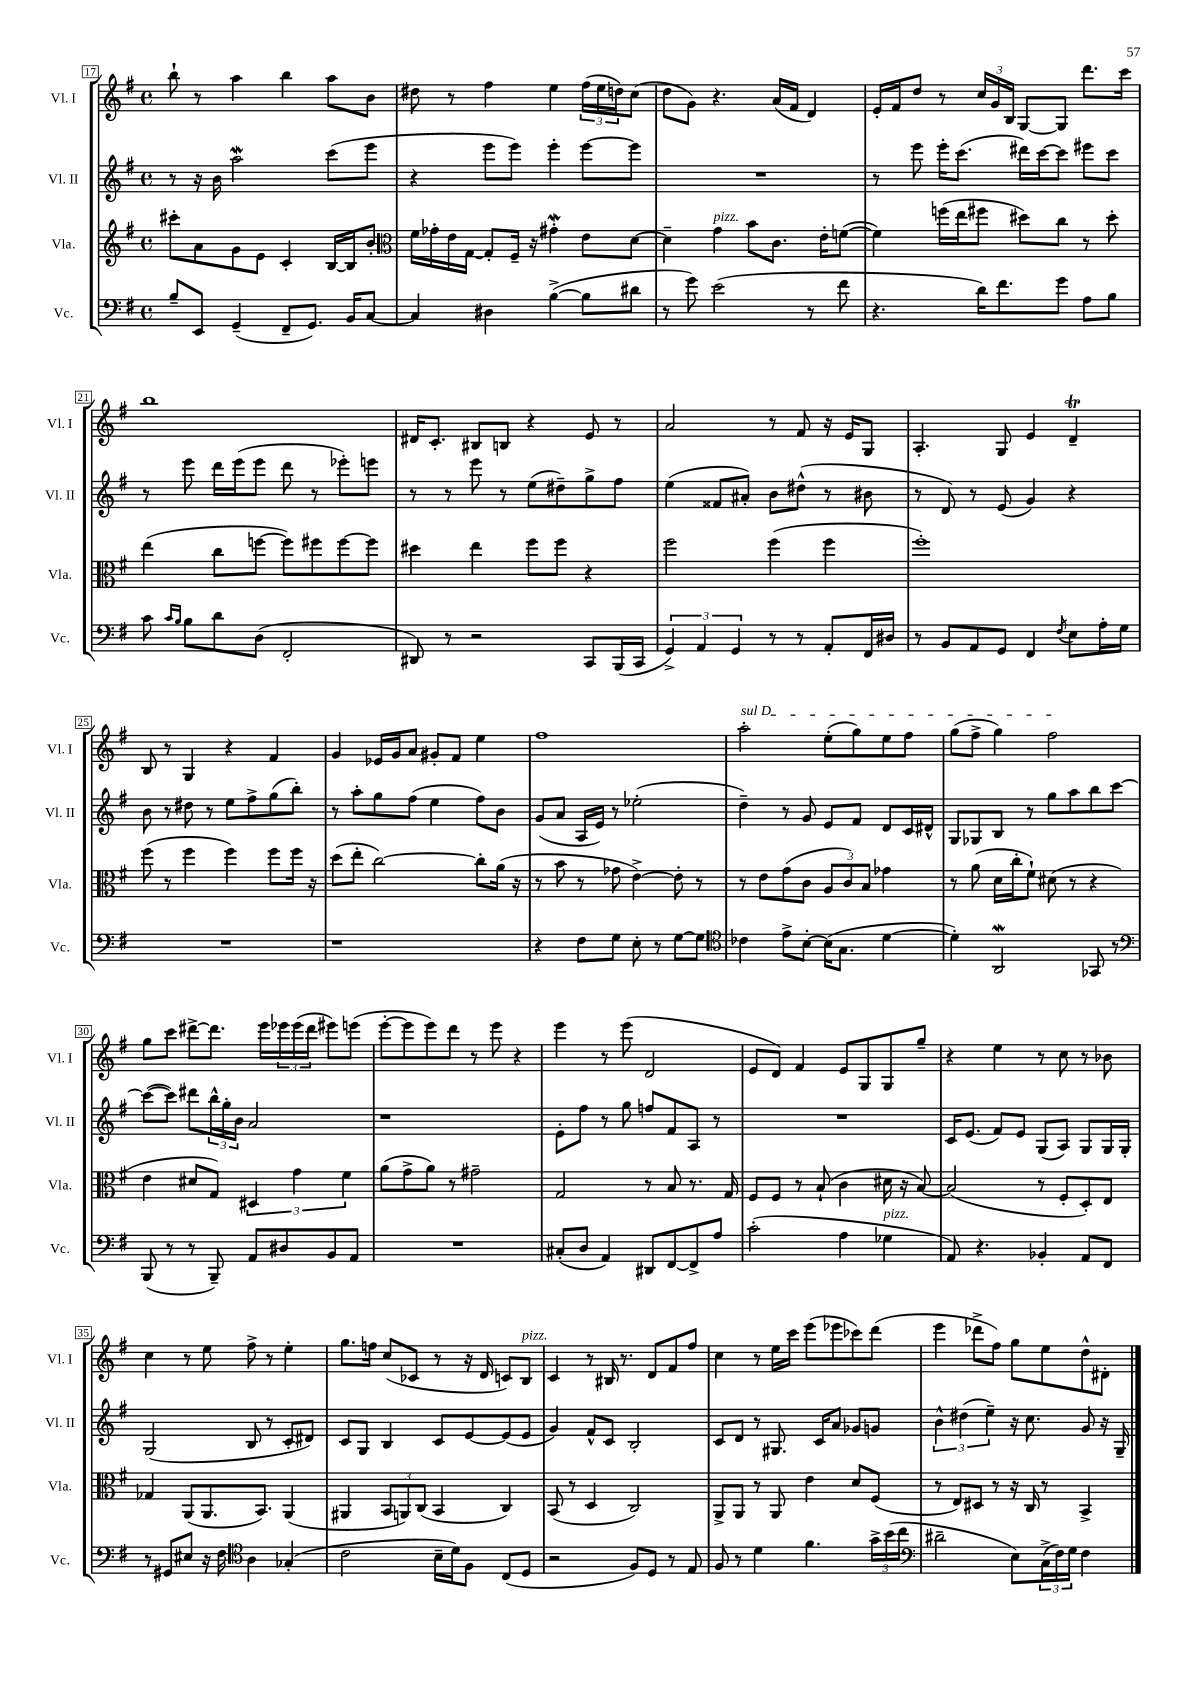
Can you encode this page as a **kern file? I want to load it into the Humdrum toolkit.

**kern	**kern	**kern	**kern
*staff4	*staff3	*staff2	*staff1
*clefF4	*clefG2	*clefG2	*clefG2
*k[f#]	*k[f#]	*k[f#]	*k[f#]
*M4/4	*M4/4	*M4/4	*M4/4
*met(c)	*met(c)	*met(c)	*met(c)
8B~/L	8ccc#'\L	8r	8bb`\
8EE/J	8a\	16r	8r
.	.	16b\	.
(4GG~/	8g\	2aa\	4aa\
.	8e\J	.	.
8FF#~/L	4c'/	.	4bb\
8.GG/J)	.	.	.
.	[16B/LL	(8ccc\L	8aa\L
16BB/LK	16B/]J	.	.
[8C/J	8b'/J	8eee\J	8b\J
=	=	=	=
*	*clefC3	*	*
4C/]	16f#\LL	4r	8dd#\
.	16g-'\	.	.
.	16e\	.	8r
.	[16G\JJ	.	.
4D#\	8G'/]L	8eee\L	4ff#\
.	16F#~/Jk	8eee\J)	.
.	16r	.	.
([4B^\	4g#'\	4eee'\	4ee\
8B\]L	8e\L	[8eee\L	(24ff#\LL
.	.	.	24ee\
.	.	.	24dd\J)
8d#\J	[8d\J	8eee\]J	(8cc\J
=	=	=	=
8r	4d~\]	1r	8dd\L
8g\)	.	.	8g\J)
(2e\	4g\	.	4.r
.	8b\L	.	.
.	8.c\J	.	(16a/LL
.	.	.	16f#/JJ
8r	.	.	4d/)
.	16e'\LK	.	.
8f#\	([8f\J	.	.
=	=	=	=
4.r	4f\])	8r	16e'/LL
.	.	.	16f#/J
.	.	8eee\	8dd/J
.	(16ff\LL	16eee'\LK	8r
.	16ee\J	(8.ccc\J	.
16d\LK)	8ff#\J	.	24cc/LL
.	.	.	24g/
8.f#\	.	.	.
.	.	.	24B/JJ
.	8dd#\L)	16ddd#\LL)	[8G/L
.	.	[16ccc\J	.
8g\J	8cc\J	8ccc\]J	8G/]J
8A\L	8r	8eee#\L	8.ddd\L
8B\J	8dd#'\	8ccc\J	.
.	.	.	16ccc\Jk
=	=	=	=
8c\	(4ee\	8r	1bb
16qqc/LL	.	.	.
16qqB/JJ	.	.	.
8B\L	.	8eee\	.
8d\	8cc\L	16ddd\LL	.
.	.	(16eee\J	.
(8D\J	[8ff\J	8eee\J	.
2FF#'/	8ff\]L)	8ddd\	.
.	8ff#\	8r	.
.	[8ff#\	8eee-'\L)	.
.	8ff#\]J	8eee\J	.
=	=	=	=
8DD#/)	4dd#\	8r	16d#/LK
.	.	.	8.c'/J
8r	.	8r	.
2r	4ee\	8eee\	8B#/L
.	.	8r	8B/J
.	8ff#\L	(8ee\L	4r
.	8ff#\J	8dd#~\)	.
8CC/L	4r	8gg^\	8e/
(16BBB/L	.	8ff#\J	8r
16CC/JJ	.	.	.
=	=	=	=
6GG^/)	2ff#\	(4ee\	2a/
6AA/	.	.	.
.	.	8f##/L	.
6GG/	.	.	.
.	.	8a#'/J)	.
8r	(4ff#\	8b\L	8r
8r	.	(8dd#^^\J	8f#/
8AA'/L	4ff#\	8r	16r
.	.	.	16e/LK
16FF#/L	.	8b#\	8G/J
16D#/JJ	.	.	.
=	=	=	=
8r	1ff#')	8r	4.A'/
8BB/L	.	8d/)	.
8AA/	.	8r	.
8GG/J	.	(8e/	8G/
4FF#/	.	4g/)	4e/
8qF#/	.	.	.
8E\L	.	4r	4d~/
16A'\L	.	.	.
16G\JJ	.	.	.
=	=	=	=
1r	(8ff#\	8b\	8B/
.	8r	8r	8r
.	4ff#\	8dd#\	4G/
.	.	8r	.
.	4ff#\)	8ee\L	4r
.	.	8ff#^\	.
.	8ff#\L	(8gg\	4f#/
.	16ff#\Jk	8bb'\J)	.
.	16r	.	.
=	=	=	=
1r	(8dd\L	8r	4g/
.	8ee'\J	8aa'\L	.
.	[2cc\)	8gg\	16e-/LL
.	.	.	16g/J
.	.	(8ff#\J	8a/J
.	.	4ee\	8g#'/L
.	.	.	8f#/J
.	8cc'\]L	8ff#\L)	4ee\
.	(16a\Jk	8b\J	.
.	16r	.	.
=	=	=	=
4r	8r	(8g/L	1ff#
.	8b\	8a/J	.
8F#\L	8r	16A/LL	.
.	.	16e/JJ)	.
8G\J	8g-\	8r	.
8E'\	[4e^\)	(2ee-'\	.
8r	.	.	.
[8G\L	8e'\]	.	.
8G\]J	8r	.	.
=	=	=	=
*clefC4	*	*	*
4c-\	8r	4dd~\)	2aa'\
.	8e\L	.	.
8e^\L	(8g\	8r	.
[8B'\J	8c\J	8g/	.
(16B\]LK	12A/L	8e/L	(8ee'\L
8.G\J	.	.	.
.	12c/)	.	.
.	.	8f#/J	8gg\)
.	12B/J	.	.
[4d\	4g-\	8d/L	8ee\
.	.	16c/L	8ff#\J
.	.	16d#^^/JJ	.
=	=	=	=
4d'\])	8r	8G/L	(8gg\L
.	(8a\	8G-/	8ff#^\J
2AA/	16d\LL	8B/J	4gg\)
.	16cc'\J	.	.
.	8f#`\J)	8r	.
.	(8d#\	8gg\L	2ff#\
.	8r	8aa\	.
8GG-/	4r	8bb\	.
8r	.	[8ccc\J	.
=	=	=	=
*clefF4	*	*	*
(8BBB/	4e\	(8ccc\_L	8gg\L
8r	.	8ccc\]J)	8ccc\J
8r	8d#/L	8ddd#\L	[8ddd#^\L
8BBB~/)	8G/J)	24bb^^\L	8.ddd#\]J
.	.	24gg'\	.
.	.	24b\JJ	.
8AA/L	6D#/	2a/	.
.	.	.	16eee\LL
8D#/	.	.	24eee-\
.	6g\	.	(24eee-\
.	.	.	24ddd#\JJ
8BB/	.	.	8eee#\L)
.	6f#\	.	.
8AA/J	.	.	(8eee\J
=	=	=	=
1r	(8a\L	1r	[8eee'\L
.	8g^\	.	8eee\]
.	8a\J)	.	8eee\)
.	8r	.	8ddd\J
.	2g#~\	.	8r
.	.	.	8eee\
.	.	.	4r
=	=	=	=
(8C#'/L	2G/	8e'\L	4eee\
8D/J	.	8ff#\J	.
4AA/)	.	8r	8r
.	.	8gg\	(8eee\
8DD#/L	8r	8ff/L	2d/
[8FF#/	8B/	8f#/	.
8FF#^/]	8.r	8A/J	.
8A/J	.	8r	.
.	16G/	.	.
=	=	=	=
(2c'\	8F#/L	1r	8e/L
.	8F#/J	.	8d/J)
.	8r	.	4f#/
.	(8B`/	.	.
4A\	4c\	.	8e/L
.	.	.	8G/
4G-\	16d#\	.	8G/
.	16r	.	.
.	[8B/)	.	8gg~/J
=	=	=	=
8AA/)	(2B/]	16c/LK	4r
.	.	(8.e/J	.
4.r	.	.	.
.	.	8f#/L)	4ee\
.	.	8e/J	.
4BB-'/	8r	(8G/L	8r
.	8F#'/L	8A/J)	8cc\
8AA/L	8D'/)	8G/L	8r
8FF#/J	8E/J	16G/L	8b-\
.	.	16G'/JJ	.
=	=	=	=
8r	4G-/	(2G/	4cc\
8GG#/L	.	.	.
8E#/J	(8AA/L	.	8r
16r	8.AA/	.	8ee\
16F#\	.	.	.
*clefC4	*	*	*
4A\	.	8B/	8ff#^\
.	8.BB/J)	.	.
.	.	8r	8r
(4G-'/	(4AA/	8c'/L	4ee'\
.	.	8d#/J)	.
=	=	=	=
2c\	4AA#/	8c/L	8.gg\L
.	.	8G/J	.
.	.	.	16ff\Jk
.	12BB/L	4B/	(8cc/L
.	12AA/)	.	.
.	.	.	8c-/J
.	(12C/J	.	.
16B~\LL	4BB/	8c/L	8r
16d\J)	.	.	.
8F#\J	.	[8e/	16r
.	.	.	16d/
(8C/L	4C/)	(8e/]	8c/L)
8D/J	.	8e/J	8B/J
=	=	=	=
2r	(8BB/	4g/)	4c/
.	8r	.	.
.	4D/	8f#^^/L	8r
.	.	8c/J	16B#/
.	.	.	8.r
8F#/L)	2C/)	2B'/	.
8D/J	.	.	8d/L
8r	.	.	8f#/
8E/	.	.	8ff#/J
=	=	=	=
8F#/	8AA^/L	8c/L	4cc\
8r	8AA/J	8d/J	.
4d\	8r	8r	8r
.	8AA/	8.G#/	16ee\LL
.	.	.	16ccc\JJ
4.f#\	4e\	.	(8eee\L
.	.	16c/LK	.
.	.	8a/J	8eee-\
.	8d/L	8g-/L	8ccc-\)
24g^\LL	(8F#/J	8g/J	(8ddd\J
(24b\	.	.	.
24cc\JJ	.	.	.
=	=	=	=
*clefF4	*	*	*
2d#~\	8r	6b^^\	4eee\
.	8E/L)	.	.
.	.	(6dd#\	.
.	8D#/J	.	8ddd-^\L
.	.	6ee~\)	.
.	8r	.	8ff#\J)
8E\L)	16r	16r	8gg\L
.	16C/	8.cc\	.
(24C^\L	8r	.	8ee\
24F#\)	.	.	.
24G\JJ	.	.	.
4F#\	4BB^/	8g/	8dd^^\
.	.	16r	8d#'\J
.	.	16G~/	.
==	==	==	==
*-	*-	*-	*-
